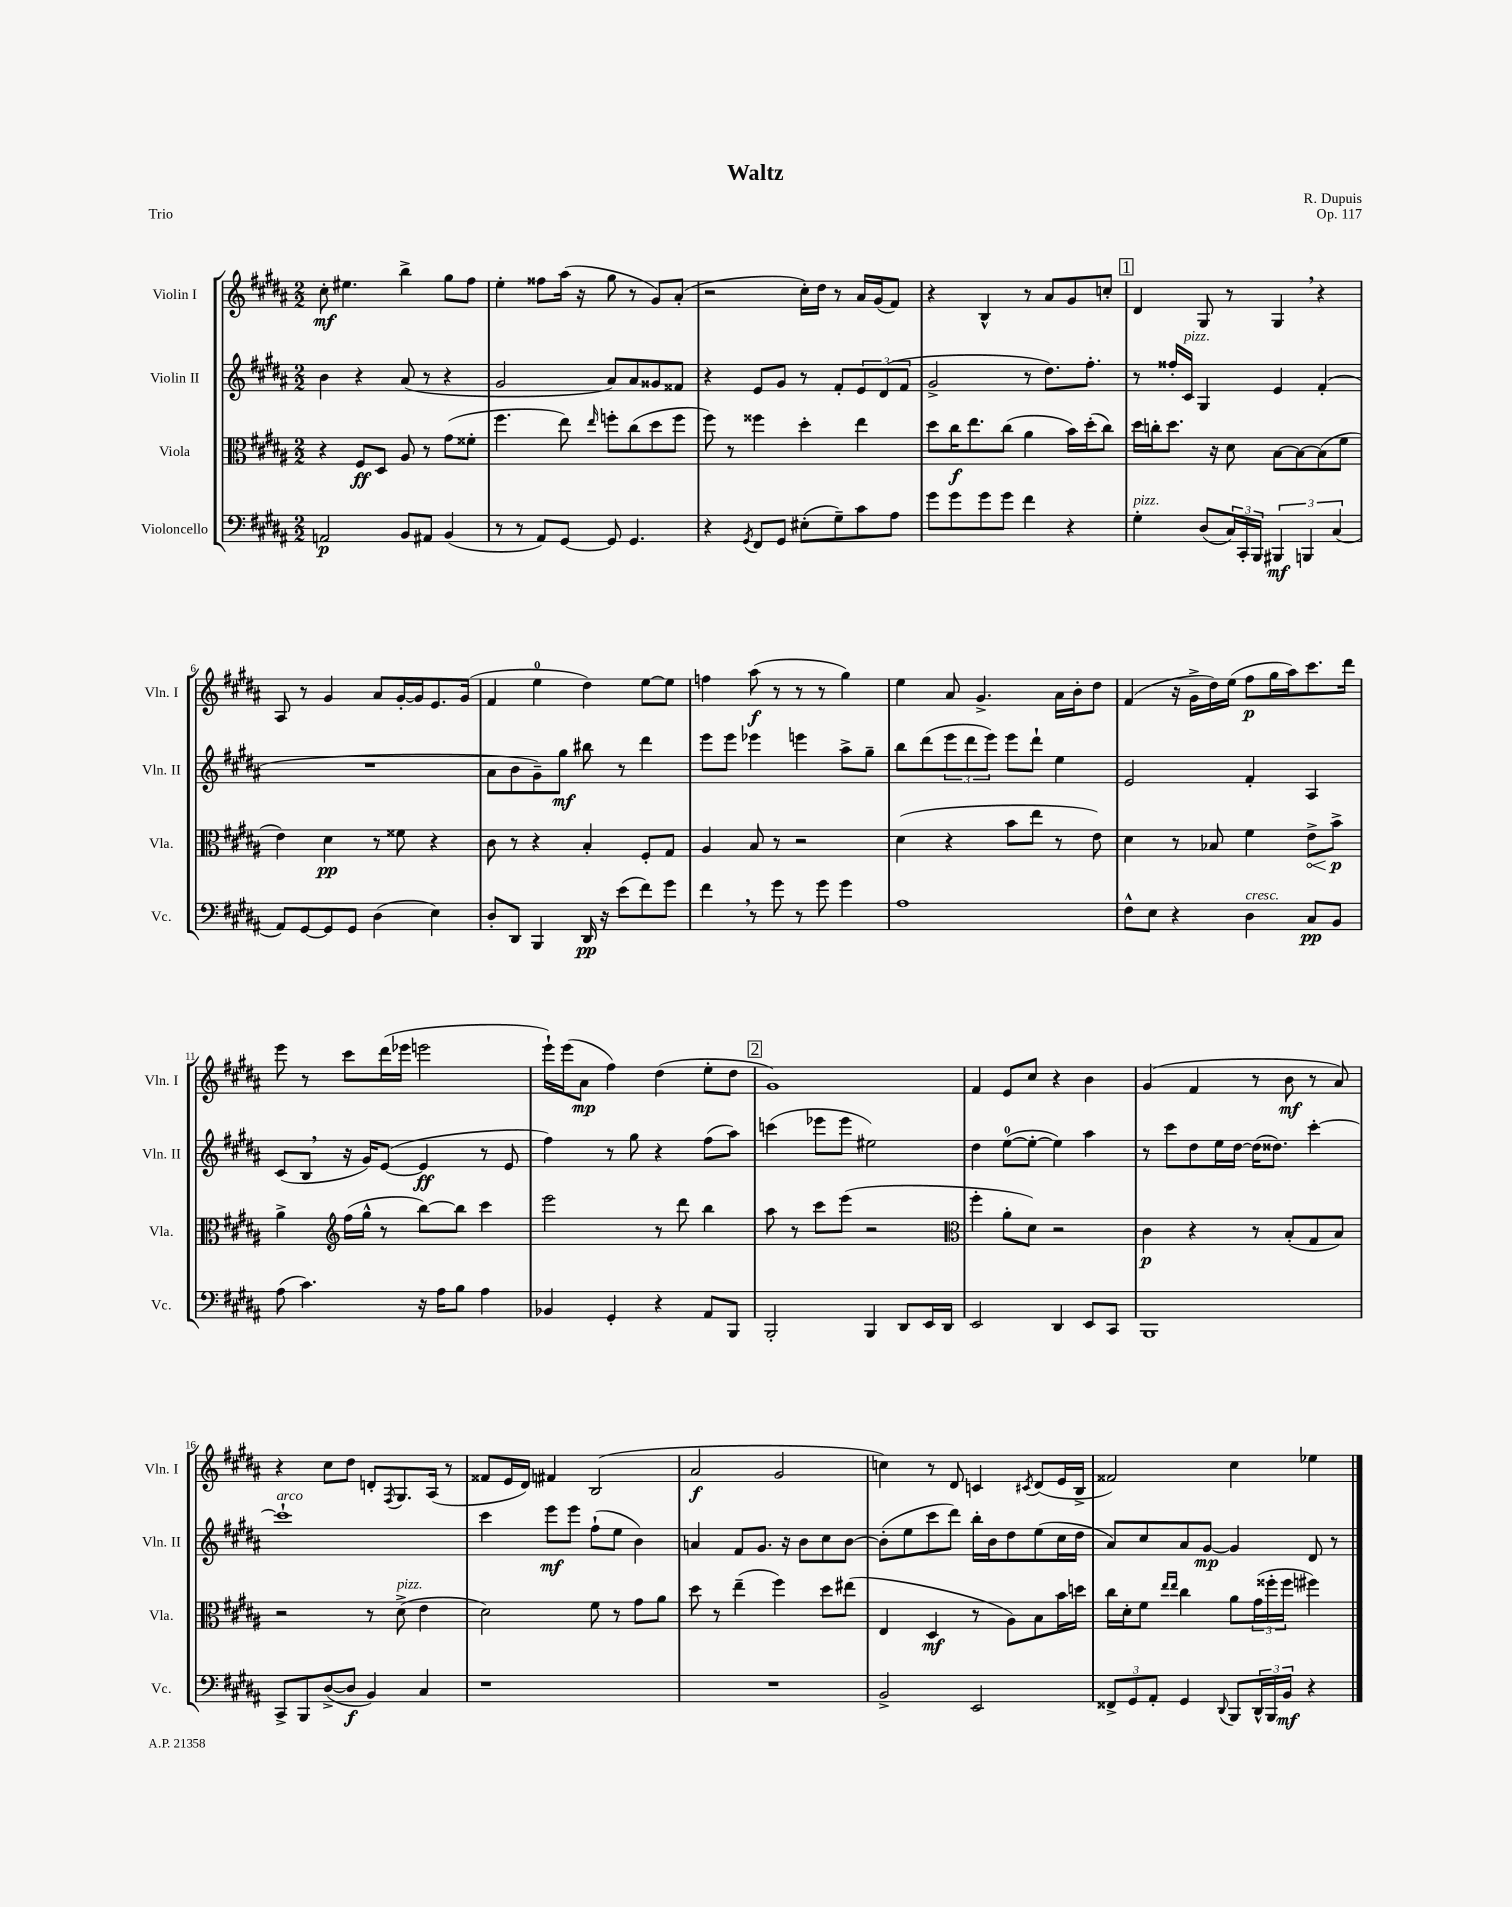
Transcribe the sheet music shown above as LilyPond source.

\header { title = "Waltz" composer = "R. Dupuis" opus = "Op. 117" piece = "Trio" }
<<
\new StaffGroup <<
\new Staff = "s0" \with { instrumentName = "Violin I" shortInstrumentName = "Vln. I" } {
    \clef treble \key b \major \numericTimeSignature \time 2/2
    cis''8-.\mf eis''4. b''4-> gis''8 fis''8 |
    e''4-. fisis''8 ais''16( r16 gis''8 r8 gis'8) ais'8-.( |
    r2 cis''16-.) dis''16 r8 ais'16 gis'16( fis'8) |
    r4 b4-^ r8 ais'8 gis'8 c''8-. |
    \mark \markup { \box "1" } dis'4 gis8 r8 gis4 \breathe r4 |
    ais8 r8 gis'4 ais'8 gis'16~-. gis'16 e'8. gis'16( |
    fis'4 e''4-0 dis''4) e''8~ e''8 |
    f''4 ais''8\f( r8 r8 r8 gis''4) |
    e''4 ais'8 gis'4.-> ais'16 b'16-. dis''8 |
    fis'4( r16 gis'16-> dis''16) e''16( fis''8\p gis''16 ais''16) cis'''8. dis'''16 |
    e'''8 r8 cis'''8 dis'''16( ees'''16 e'''2 |
    e'''16-!) e'''16( ais'8\mp fis''4) dis''4( e''8-. dis''8 |
    \mark \markup { \box "2" } gis'1) |
    fis'4 e'8 cis''8 r4 b'4 |
    gis'4( fis'4 r8 b'8\mf r8 ais'8) |
    r4 cis''8 dis''8 d'8-. \acciaccatura { fis8 } gis8. ais16( r8 |
    fisis'8 e'16 dis'16) fis'4 b2( |
    ais'2\f gis'2 |
    c''4) r8 dis'8 c'4 \acciaccatura { cis'8 } dis'8( e'16 b16-> |
    fisis'2) cis''4 ees''4 \bar "|." |
}
\new Staff = "s1" \with { instrumentName = "Violin II" shortInstrumentName = "Vln. II" } {
    \clef treble \key b \major \numericTimeSignature \time 2/2
    b'4 r4 ais'8( r8 r4 |
    gis'2 ais'8) ais'8 gisis'8 fisis'8 |
    r4 e'8 gis'8 r8 fis'8-. \tuplet 3/2 { e'8 dis'8( fis'8 } |
    gis'2-> r8 dis''8.) fis''8.-. |
    \mark \markup { \box "1" } r8 fisis''16-. cis'16^\markup { \italic "pizz." } gis4 e'4 fis'4-.( |
    R1 |
    ais'8 b'8 gis'8--) gis''8\mf bis''8 r8 dis'''4 |
    e'''8 e'''8 ees'''4 e'''4 ais''8-> gis''8-- |
    b''8 dis'''8( \tuplet 3/2 { e'''8 dis'''8 e'''8) } e'''8 dis'''8-! e''4 |
    e'2 fis'4-. ais4 |
    cis'8( b8 \breathe r16 gis'16) e'8~( e'4\ff r8 e'8 |
    fis''4) r8 gis''8 r4 fis''8( ais''8) |
    \mark \markup { \box "2" } c'''4( ees'''8 ees'''8 eis''2) |
    dis''4 e''8-0~( e''8~-. e''4) ais''4 |
    r8 cis'''8 dis''8 e''16 dis''16~ dis''16( disis''8.) cis'''4~-. |
    cis'''1-!^\markup { \italic "arco" } |
    cis'''4 e'''8\mf e'''8 fis''8-!( e''8 b'4) |
    a'4 fis'8 gis'8. r16 b'8 cis''8 b'8~ |
    b'8-.( e''8 cis'''8 dis'''8) b''16-. b'16 dis''8 e''8( cis''16 dis''16 |
    ais'8) cis''8 ais'8 gis'8~\mp gis'4 dis'8 r8 \bar "|." |
}
\new Staff = "s2" \with { instrumentName = "Viola" shortInstrumentName = "Vla." } {
    \clef alto \key b \major \numericTimeSignature \time 2/2
    r4 fis8\ff dis8 ais8 r8 gis'8( fisis'8-. |
    fis''4. e''8) \grace { e''16 } f''8-. cis''8( dis''8 f''8 |
    fis''8) r8 fisis''4 dis''4-. e''4 |
    dis''8 cis''16\f e''8. cis''8( ais'4 b'16) dis''16-.( cis''8) |
    \mark \markup { \box "1" } dis''16 c''16-. dis''8. r16 dis'8 b8~ b8~ b8( fis'8 |
    e'4) dis'4\pp r8 fisis'8 r4 |
    cis'8 r8 r4 b4-. fis8-. gis8 |
    ais4 b8 r8 r2 |
    dis'4( r4 b'8 e''8 r8 e'8) |
    dis'4 r8 bes8 fis'4 \once \override Hairpin.circled-tip = ##t e'8->\< b'8->\p\! |
    ais'4-> \clef treble fis''16( gis''16-^ r8 b''8~) b''8 cis'''4 |
    e'''2 r8 dis'''8 b''4 |
    \mark \markup { \box "2" } ais''8 r8 cis'''8 e'''8( r2 |
    \clef alto fis''4-. ais'8-. dis'8) r2 |
    cis'4\p r4 r8 b8-.( gis8 b8) |
    r2 r8 dis'8->^\markup { \italic "pizz." }( e'4 |
    dis'2) fis'8 r8 gis'8 ais'8 |
    dis''8 r8 e''4--( fis''4) dis''8 eis''8( |
    e4 dis4\mf r8 ais8) b8 b'16 d''16 |
    cis''16 dis'16-. fis'8 \grace { e''16 e''16 } cis''4 ais'8 \tuplet 3/2 { gis'16( fisis''16-. fisis''16 } fis''4) \bar "|." |
}
\new Staff = "s3" \with { instrumentName = "Violoncello" shortInstrumentName = "Vc." } {
    \clef bass \key b \major \numericTimeSignature \time 2/2
    a,2\p b,8 ais,8 b,4( |
    r8 r8 ais,8) gis,8~ gis,8 gis,4. |
    r4 \acciaccatura { gis,8 } fis,8 gis,8 eis8-.( gis8--) cis'8 ais8 |
    gis'8 gis'8 gis'8 gis'8 fis'4 r4 |
    \mark \markup { \box "1" } gis4-.^\markup { \italic "pizz." } dis8( \tuplet 3/2 { cis16) cis,16-. b,,16 } \tuplet 3/2 { bis,,4\mf b,,4 cis4( } |
    ais,8) gis,8~ gis,8 gis,8 dis4( e4) |
    dis8-. dis,8 b,,4 dis,16\pp r16 e'8( fis'8) gis'8 |
    fis'4 \breathe r8 gis'8 r8 gis'8 gis'4 |
    ais1 |
    fis8-^ e8 r4 dis4^\markup { \italic "cresc." } cis8\pp b,8 |
    ais8( cis'4.) r16 ais16 b8 ais4 |
    bes,4 gis,4-. r4 ais,8 b,,8 |
    \mark \markup { \box "2" } b,,2-. b,,4 dis,8 e,16 dis,16 |
    e,2 dis,4 e,8 cis,8 |
    b,,1 |
    cis,8-> b,,8 dis8~->( dis8\f b,4) cis4 |
    r1 |
    R1 |
    b,2-> e,2 |
    \tuplet 3/2 { fisis,8-> gis,8 ais,8-. } gis,4 \appoggiatura { dis,8 } b,,8 \tuplet 3/2 { dis,16-^ b,,16 b,16\mf } r4 \bar "|." |
}
>>
>>
